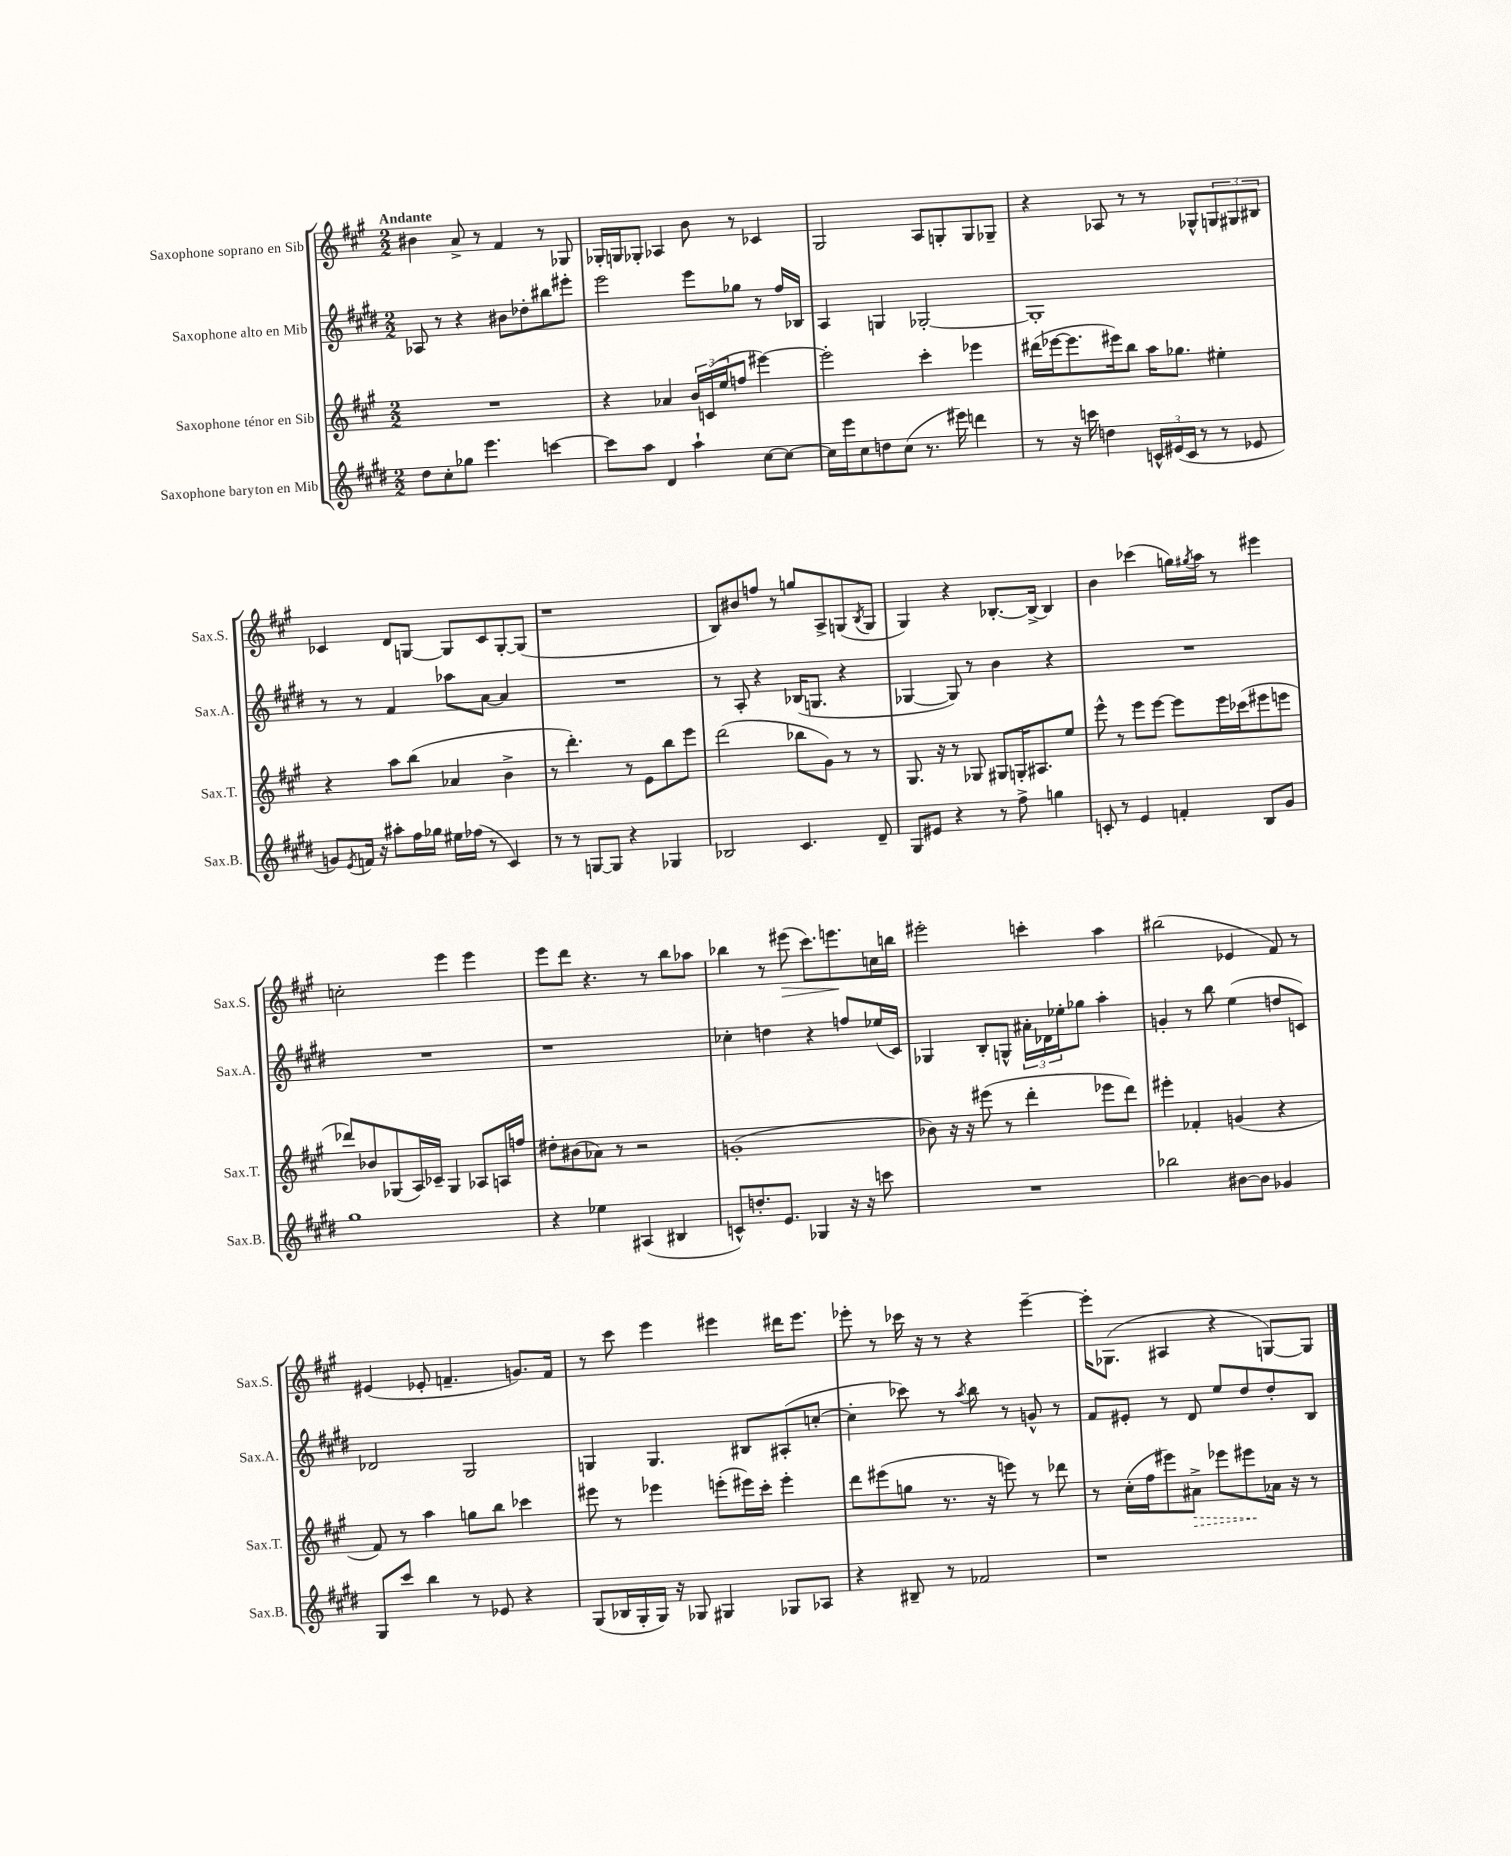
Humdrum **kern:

**kern	**kern	**kern	**kern
*staff4	*staff3	*staff2	*staff1
*clefG2	*clefG2	*clefG2	*clefG2
*k[f#c#g#d#]	*k[f#c#g#]	*k[f#c#g#d#]	*k[f#c#g#]
*M2/2	*M2/2	*M2/2	*M2/2
8dd#	1r	8A-	4b#
8cc#'	.	8r	.
8gg-	.	4r	8a^
4.eee	.	.	8r
.	.	8b#	4f#
.	.	8dd-'	.
[4ccc	.	8bb#	8r
.	.	8eee#'	8G-
=	=	=	=
8ccc]	4r	2eee	16G-'
.	.	.	16G
8aa	.	.	8G-'
4d#	4a-	.	4A-
4aa`	24b	8eee	8b
.	(24c	.	.
.	24ee	.	.
.	8ff	8gg-	8r
[8cc#	[4eee#)	8r	4c-
8cc#_	.	16ff#	.
.	.	16B-	.
=	=	=	=
16cc#]	2eee#']	4A	2G#
16eee	.	.	.
8cc#	.	.	.
8dd	.	4G	.
(8cc#	.	.	.
8.r	4ccc#'	[2G-'	8A
.	.	.	8G'
16eee#)	.	.	.
4ddd	4eee-	.	8G
.	.	.	8G-~
=	=	=	=
8r	(16ddd#	1G-']	4r
.	[16eee-	.	.
16r	8.eee-]	.	.
16ccc	.	.	.
4dd	.	.	8A-
.	16eee#)	.	.
.	8bb	.	8r
24c^^	16aa	.	8r
(24e#	.	.	.
.	8.gg-	.	.
24c	.	.	.
8r	.	.	8G-^^
8r	4ee#'	.	12G
.	.	.	12G#
8e-	.	.	.
.	.	.	12B#
=	=	=	=
8g)	4r	8r	4c-
8qe	.	.	.
16f	.	8r	.
16r	.	.	.
8aa#'	8aa	4f#	8d
16ff#	(8bb	.	[8G
16gg-	.	.	.
16ee#	4a-	8aa-	8G]
(16ff-	.	.	.
8r	.	[8a	8c-
4c#)	4b^	4a]	[8G'
.	.	.	(8G]
=	=	=	=
8r	8r	1r	1r
8r	4.ddd')	.	.
[8G	.	.	.
8G]	.	.	.
4r	8r	.	.
.	8e	.	.
4G-	8bb	.	.
.	8eee	.	.
=	=	=	=
2B-	(2ddd	8r	8B)
.	.	8A'	8b#
.	.	4r	8ff
.	.	.	8r
4.c#	8bb-	(16B-	8gg
.	.	8.G	.
.	8g#)	.	8A^
.	8r	4r	(8G
.	.	.	8qB
8d#~	8r	.	8G
=	=	=	=
8G#	8.G#	[4G-	4G#)
8e#	.	.	.
.	16r	.	.
4r	8r	8G-])	4r
.	8G-	8r	.
8r	8G#	4b	[8.B-'
8ff#^	16G'	.	.
.	8.A#	.	16B-^_
4gg	.	4r	4B-]
.	8ee	.	.
=	=	=	=
8c'	8eee^^	1r	4b
8r	8r	.	.
4e	8eee	.	(4ccc-
.	[8eee	.	.
4f'	8eee]	.	16gg)
.	.	.	8qgg#
.	.	.	16aa
.	16eee	.	8r
.	(16ccc-	.	.
8B	8eee#	.	4eee#
8g#	8eee	.	.
=	=	=	=
1gg#	8ddd-)	1r	2cc'
.	8b-	.	.
.	(8G-	.	.
.	16A)	.	.
.	16c-~	.	.
.	4G-	.	4eee
.	8A-	.	4eee
.	16A	.	.
.	16ff	.	.
=	=	=	=
4r	8dd#'	1r	8eee
.	(8b#	.	8ddd
4ee-	8a-)	.	4.r
.	8r	.	.
(4A#	2r	.	.
.	.	.	8r
4B#	.	.	8bb
.	.	.	8aa-
=	=	=	=
8c^^)	(1g'	4cc-'	4bb-
8.dd'	.	.	.
.	.	4dd	8r
8.e	.	.	.
.	.	.	(8eee#
4G-	.	4r	8.ccc#)
.	.	.	8.eee
16r	.	8ff	.
16r	.	.	.
8ccc	.	(16ee-	16cc
.	.	16c#)	16bb
=	=	=	=
1r	8b-)	4G-	2eee#'
.	16r	.	.
.	16r	.	.
.	(8eee#	8B'	.
.	8r	8G^^	.
.	4ddd'	24a#'	4ccc'
.	.	24d-	.
.	.	24ee-'	.
.	.	8gg-	.
.	8eee-	4aa'	4aa
.	8ddd)	.	.
=	=	=	=
2bb-	4eee#'	4g'	(2bb#
.	4f-'	8r	.
.	.	8bb	.
[8b#	(4g	(4ee	4e-
8b#]	.	.	.
4g-	4r	8dd	8f#)
.	.	8c)	8r
=	=	=	=
8G#	8f#)	2d-	(4e#
8ccc#	8r	.	.
4bb	4aa	.	8e-'
.	.	.	4.f~
8r	8gg	2G#	.
8e-	8bb	.	.
4r	4ccc-	.	8.g)
.	.	.	16f
=	=	=	=
(8G#	8eee#	4G	8r
16B-	8r	.	8ccc#
16G#'	.	.	.
16G#)	4eee-	4.G	4eee
16r	.	.	.
8G-	.	.	.
4G#	(8eee'	.	4eee#
.	16eee#)	8B#	.
.	16ccc#'	.	.
8G-	4eee#'	(8A#'	16ddd#
.	.	.	8.eee#
8A-	.	[8cc'	.
=	=	=	=
4r	8ddd	4cc']	8eee-'
.	(8eee#	.	8r
8B#~	8gg	8ccc-)	16ccc-
.	.	.	16r
8r	8.r	8r	8r
.	.	8qaa	.
2f-	.	8bb	4r
.	16r	.	.
.	8eee)	8r	.
.	8r	8g^^	[4eee-~
.	8ddd-	8r	.
=	=	=	=
1r	8r	8f#	16eee-']
.	.	.	(8.G-
.	(16cc#'	8e#'	.
.	16ff#	.	.
.	8eee#)	8r	4A#
.	8a#^	8d#	.
.	8eee-	8ee	4r
.	8eee#	8dd#	.
.	16a-	8dd#'	[8G)
.	16r	.	.
.	8r	8B	8G]
==	==	==	==
*-	*-	*-	*-
